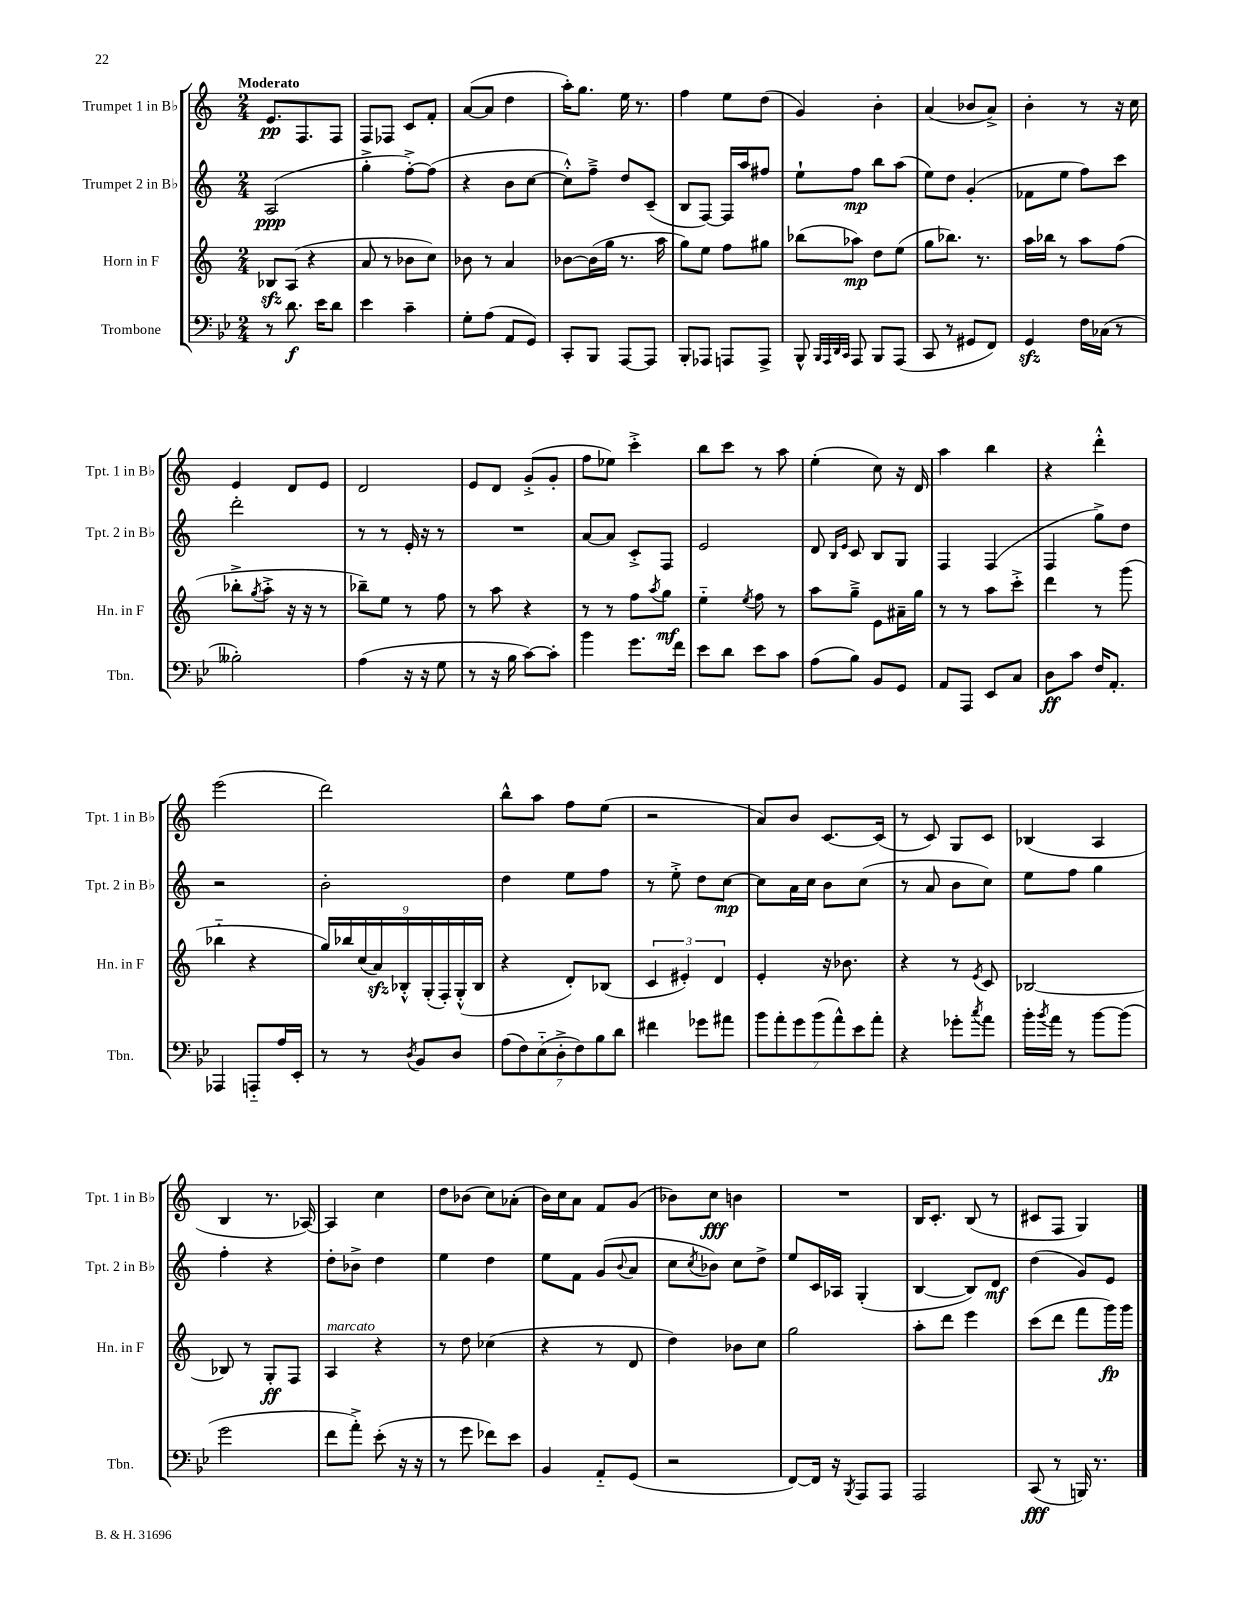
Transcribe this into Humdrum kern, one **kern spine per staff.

**kern	**kern	**kern	**kern
*staff4	*staff3	*staff2	*staff1
*clefF4	*clefG2	*clefG2	*clefG2
*k[b-e-]	*k[]	*k[]	*k[]
*M2/4	*M2/4	*M2/4	*M2/4
8r	8B-/L	(2A/	8.e/L
8.d\	(8A/J	.	.
.	.	.	8.F/
.	4r	.	.
16e-\LK	.	.	.
8d\J	.	.	8F/J
=	=	=	=
4e-\	8a/	4gg'^\	8F/L
.	8r	.	8F-/J
4c~\	8b-\L	[8ff'^\L)	8c/L
.	8cc\J)	(8ff\]J	8f'/J
=	=	=	=
8G'\L	8b-\	4r	([8a/L
(8A\J	8r	.	8a/]J
8AA/L	4a/	8b\L	4dd\
8GG/J)	.	[8cc\J	.
=	=	=	=
8CC'/L	[8b-\L	8cc'^^\]L)	16aa'\LK)
.	.	.	8.gg\J
8BBB-/J	(16b-\]L	8ff~^\J	.
.	16gg\JJ	.	.
[8AAA/L	8.r	8dd/L	16ee\
.	.	.	8.r
8AAA/]J	.	(8c~/J	.
.	16aa\	.	.
=	=	=	=
8BBB-'/L	8gg\L)	8B/L	4ff\
8AAA-/J	8ee\J	[8F/J)	.
8AAA/L	8ff\L	16F/]LL	8ee\L
.	.	16aa/J	.
8AAA^/J	8gg#\J	8ff#/J	(8dd\J
=	=	=	=
8BBB-^^/	(8bb-\L	8ee`\L	4g/)
32qqBBB-/LLL	.	.	.
32qqAAA/	.	.	.
32qqDD/	.	.	.
32qqCC/JJJ	.	.	.
8AAA/	8aa-\J)	8ff\J	.
8BBB-/L	8dd\L	8bb\L	4b'\
(8AAA/J	(8ee\J	(8aa\J	.
=	=	=	=
8CC/	8gg\L	8ee\L)	(4a/
8r	8.bb-\J)	8dd\J	.
8GG#/L	.	(4g'/	8b-/L
.	8.r	.	.
8FF/J)	.	.	8a^/J)
=	=	=	=
4GG/	16aa\LL	8f-\L	4b'\
.	16bb-\JJ	.	.
.	8r	8ee\J	.
16F\LL	8aa\L	8ff\L)	8r
(16C-\JJ	.	.	.
8r	(8ff\J	8ccc\J	16r
.	.	.	16cc\
=	=	=	=
2B--'\)	8bb-'^\L	2ddd'\	4e/
.	8qgg/	.	.
.	8aa'^\J	.	.
.	16r	.	8d/L
.	16r	.	.
.	8r	.	8e/J
=	=	=	=
(4A\	8bb-~\L)	8r	2d/
.	8ee\J	8r	.
16r	8r	16e'/	.
16r	.	16r	.
8G\	8ff\	8r	.
=	=	=	=
8r	8r	2r	8e/L
16r	8aa\	.	8d/J
16B-\	.	.	.
[8c\L)	4r	.	(8g'^/L
8c'\]J	.	.	8g'/J
=	=	=	=
4b-\	8r	[8a/L	8ff\L
.	8r	8a/]J	8ee-\J)
8.g\L	8ff\L	8c'^/L	4ccc'^\
.	8qaa/	.	.
.	8gg\J	8F/J	.
16f\Jk	.	.	.
=	=	=	=
8e-\L	4ee'~\	2e/	8bb\L
8d\J	.	.	8ccc\J
.	8qee/	.	.
8e-\L	8ff\	.	8r
8c\J	8r	.	8aa\
=	=	=	=
(8A\L	8aa\L	8d/	(4ee'\
.	.	16qqB/LL	.
.	.	16qqe/JJ	.
8B-\J)	8gg~^\J	8c/	.
8BB-/L	8e\L	8B/L	8cc\)
8GG/J	16a#~\L	8G/J	16r
.	16gg\JJ	.	16d/
=	=	=	=
8AA/L	8r	4F/	4aa\
8AAA/J	8r	.	.
8EE-/L	8aa\L	(4F/	4bb\
8C/J	8ccc'^\J	.	.
=	=	=	=
8D\L	4ddd\	4F/	4r
8c\J	.	.	.
16F/LK	8r	8gg^\L)	4ddd'^^\
8.AA'/J	.	.	.
.	(8ggg\	8dd\J	.
=	=	=	=
4AAA-/	4bb-'~\	2r	(2eee\
8AAA'~/L	4r	.	.
16A/L	.	.	.
16EE-'/JJ	.	.	.
=	=	=	=
8r	18gg/LL)	2b'\	2ddd\)
.	18bb-/	.	.
.	(18cc/	.	.
8r	.	.	.
.	18a/)	.	.
.	18B-'^^/	.	.
8qD/	.	.	.
8BB-/L	.	.	.
.	(18G'/	.	.
.	18F'/)	.	.
8D/J	.	.	.
.	(18G'^^/	.	.
.	18B-/JJ	.	.
=	=	=	=
(14A\L	4r	4dd\	8bb^^\L
14F\)	.	.	.
.	.	.	8aa\J
(14E-'~\	.	.	.
14D'^\	.	.	.
.	8d'/L)	8ee\L	8ff\L
14F\)	.	.	.
14B-\	.	.	.
.	(8B-/J	8ff\J	(8ee\J
14d\J	.	.	.
=	=	=	=
4f#\	6c/	8r	2r
.	.	8ee'^\	.
.	6e#'/)	.	.
8g-\L	.	8dd\L	.
.	6d/	.	.
8a#\J	.	[8cc\J	.
=	=	=	=
14b-\L	4e'/	8cc\]L	8a/L)
14a'\	.	.	.
.	.	16a\L	8b/J
14g\	.	.	.
.	.	16cc\JJ	.
(14b-\	.	.	.
.	16r	8b\L	[8.c/L
14a^^\)	.	.	.
.	8.b-\	.	.
14e-\	.	.	.
.	.	(8cc\J	.
14a'\J	.	.	.
.	.	.	(16c/]Jk
=	=	=	=
4r	4r	8r	8r
.	.	8a/	8c/)
8g-'\L	8r	8b\L	8G/L
8qcc/	8qe/	.	.
8a\J	8c/	8cc\J)	8c/J
=	=	=	=
16b-'\LL	[2B-/	8ee\L	(4B-/
8qb-/	.	.	.
16a\JJ	.	.	.
8r	.	8ff\J	.
[8b-\L	.	4gg\	4A/
(8b-\]J	.	.	.
=	=	=	=
2g\	8B-/]	4ff'\	4B/
.	8r	.	.
.	8G'/L	4r	8.r
.	8F/J	.	.
.	.	.	[16A-/)
=	=	=	=
8f\L	4A/	8dd'\L	4A-/]
8a'^\J)	.	8b-^\J	.
(8e-'\	4r	4dd\	4cc\
16r	.	.	.
16r	.	.	.
=	=	=	=
8r	8r	4ee\	8dd\L
8g\	8dd\	.	(8b-\J
8f-\L)	(4cc-\	4dd\	8cc\L)
8e-\J	.	.	(8a-'\J
=	=	=	=
4BB-/	4r	8ee\L	16b\LL)
.	.	.	16cc\J
.	.	8f\J	8a\J
8AA'~/L	8r	(8g/L	8f/L
.	.	8qqb/	.
(8GG/J	8d/	8a/J	(8g/J
=	=	=	=
2r	4dd\)	8cc\L	8b-\L)
.	.	8qcc/	.
.	.	8b-\J)	8cc\J
.	8b-\L	8cc\L	4b\
.	8cc\J	8dd^\J	.
=	=	=	=
[8FF/L)	2gg\	8ee/L	2r
16FF/]Jk	.	16c/L	.
16r	.	16A-/JJ	.
8qBBB-/	.	.	.
8AAA/L	.	(4G'/	.
8AAA/J	.	.	.
=	=	=	=
2AAA/	8aa'\L	[4B/	16B/LK
.	.	.	8.c'/J
.	8ddd\J	.	.
.	4eee\	8B/]L)	(8B/
.	.	8d/J	8r
=	=	=	=
(8CC/	(8ccc\L	(4dd\	8c#/L
8r	8ddd\J	.	8F/J
16BBB/)	8fff\L	8g/L)	4G/)
8.r	.	.	.
.	16ggg\L)	8e/J	.
.	16ggg\JJ	.	.
==	==	==	==
*-	*-	*-	*-
